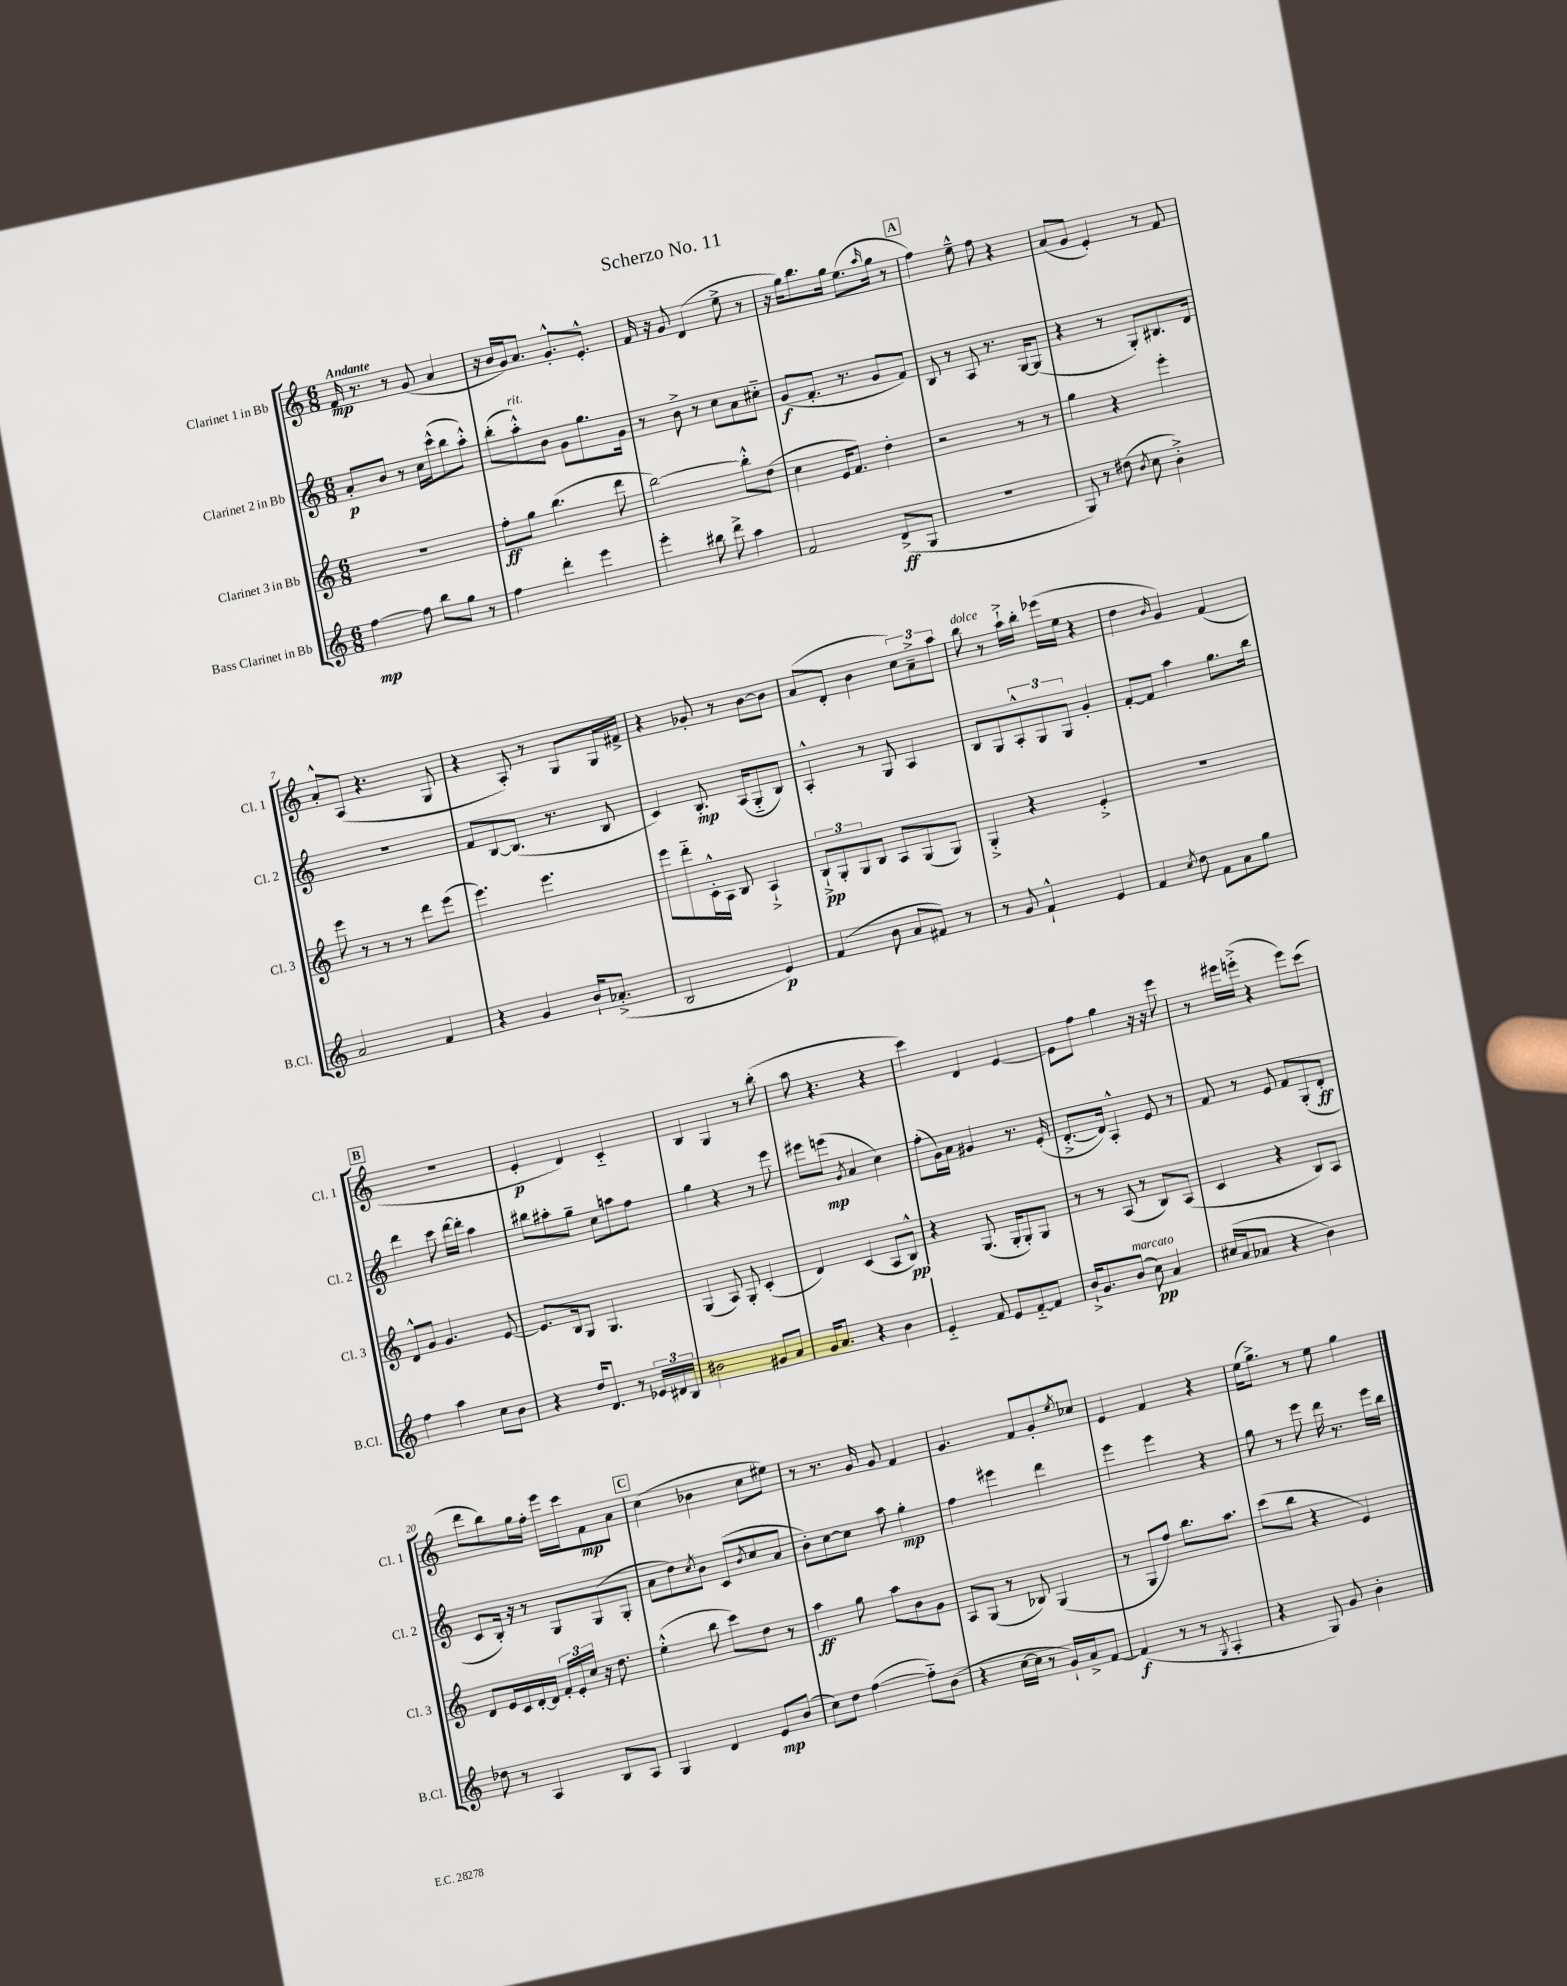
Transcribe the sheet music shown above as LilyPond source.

\header { title = "Scherzo No. 11" }
<<
\new StaffGroup <<
\new Staff = "s0" \with { instrumentName = "Clarinet 1 in Bb" shortInstrumentName = "Cl. 1" } {
    \clef treble \key c \major \numericTimeSignature \time 6/8 \tempo "Andante"
    f'16\mp r8. r8 g'8( a'4 |
    r16 b'16 g'16) a'8. g'8.-.-^ e'8.-.-^ |
    f'16 r16 g'8 d'4( e''8-> r8 |
    r16 g''16) b''8. g''16 e''8.( \grace { a''16 } g''16 r8 |
    \mark \markup { \box "A" } f''4) e''8---^ f''8 r4 |
    a'8( g'8 e'4-.) r8 f'8 |
    a'8-.-^ a8( r4. g8 |
    r4 a8-.) r8 g8 g16 fis'16-> |
    r4 ges'8-. r8 b'8~ b'8 |
    a'8( d'8-. b'4 \tuplet 3/2 { c''8) a'8---> a''8 } |
    b''8^\markup { \italic "dolce" } r8 a''16-!-> b''16-. ees'''16( e''16 r4 |
    d''4 \grace { b'16 } g'4) f'4( |
    \mark \markup { \box "B" } R2. |
    e'4-.\p d'4) c'4-_ |
    b4 g4 r8 b''8-.( |
    a''8 r4. r4 |
    c'''4) d'4 e'4~ |
    e'8 f''8 g''4 r16 r16 e'''8 |
    r8 eis'''16 e'''16-.->( r4 e'''8) c'''8( |
    d'''8 b''8) g''16 f''16-. e'''16 c'''16 f'8\mp a'8 |
    \mark \markup { \box "C" } c''4( bes'4 c''8 eis''8) |
    r8 r8. g'16 g'8 f'4 |
    g'4. f'8 g'8-. \acciaccatura { e''8 } ces''8 |
    e'4 f'4 r4 |
    e''16( g''8.->) r8 e''8 g''4 \bar "|." |
}
\new Staff = "s1" \with { instrumentName = "Clarinet 2 in Bb" shortInstrumentName = "Cl. 2" } {
    \clef treble \key c \major \numericTimeSignature \time 6/8
    a'8-.\p b'8 r8 c''16 c'''16-^( b''8 a''8-.-^) |
    b''8-.( a''8-.-^^\markup { \italic "rit." }) b'8 g'8 g''8. g'16 |
    r8 b'8-> r8 c''8 a'8 cis''8-_ |
    g'8\f( f'8.-. r8. g'8 f'8) |
    \mark \markup { \box "A" } b8 r8 a8 r8. g16~ g8( |
    r4 r8 g8-.) bis8. d'16 |
    R2. |
    f'8 b8~ b8.( r8. b8 |
    c'4) b8.-.\mp a16( g8-_ b8) |
    a4-.-^ r8 g8 a4 |
    b8 g8 \tuplet 3/2 { a8-.-^ g8 g8 } g'4-. |
    f'8~-. f'8 a''4 g''8. b''16 |
    \mark \markup { \box "B" } d'''4 c'''8 d'''16~ d'''16-. a''4 |
    bis''8 ais''8-. g''8-- c''8 a''8 f''8 |
    g''4 r4 r8 e'''8 |
    eis'''8 e'''8\mp( \acciaccatura { g'8 } a'4 c''4) |
    f''8-.( g'16) a'16 gis'4 r8. e'16-.( |
    d'8.~-.-> d'16) a4-.-^ e'8 r8 |
    f'8 r8 e'8 f'8 g8-.( d'8-.\ff |
    c'8 b16-.) r16 r8 g8 g8( g8-. |
    \mark \markup { \box "C" } a'8 d''8) \acciaccatura { c''8 } b'8 c'8( \acciaccatura { b'8 } c''8 a'8 |
    b'8-.) c''8~ c''8 a''8 g''4-.\mp |
    f''4 eis'''4 d'''4 |
    e'''4 e'''4 r4 |
    g''8 r8 e'''8 d'''16 r8. e'''16 b''16 \bar "|." |
}
\new Staff = "s2" \with { instrumentName = "Clarinet 3 in Bb" shortInstrumentName = "Cl. 3" } {
    \clef treble \key c \major \numericTimeSignature \time 6/8
    R2. |
    f''8-.\ff g''8 b''4.( d'''8 |
    b''2~) b''8-.-^ d''8( |
    c''4 e'16 f'8.) d''4-. |
    \mark \markup { \box "A" } r2 r8 r8 |
    g''4 r4 e'''4-. |
    e'''8 r8 r8 r8 d'''8 e'''8( |
    e'''4.) e'''4. |
    e'''8 d'''8-_ c'16-.-^ a16 b8 a4-!-> |
    \tuplet 3/2 { b8-!->\pp g8-. g8 } b8 a8 g8( g8) |
    g4-.-> r4 e'4-.-> |
    R2. |
    \mark \markup { \box "B" } d'8-^ g'8 g'4. e'8~ |
    e'8. b16 g8 g4. |
    g4( a8) g8-. c'4-.( |
    d'4) c'4( a8 b8-^\pp) |
    r4 g8.( g16-. g8-.) g8 |
    r8 r8 a8( r8 b8) a8( |
    c'4 r4 b8) a8 |
    d'8 e'16 c'16 d'16~-. d'16 \tuplet 3/2 { f'16-. e'16-. c''16 } r16 d''8. |
    \mark \markup { \box "C" } e''4-.-^( b''8 c'''8) d''8 r8 |
    a''4\ff g''8 a''8 b'8 g'8 |
    a8 g8( r8 bes8) g4( |
    r8 g8 f''8) b''8. a''8. |
    c'''8( b''8 r4 e'4) \bar "|." |
}
\new Staff = "s3" \with { instrumentName = "Bass Clarinet in Bb" shortInstrumentName = "B.Cl." } {
    \clef treble \key c \major \numericTimeSignature \time 6/8
    f''4~\mp f''8 b''8 g''8 r8 |
    f''4 d'''4-. e'''4 |
    e'''4-. bis''8 d'''8-> a''4 |
    f'2 d'8->\ff( g8 |
    \mark \markup { \box "A" } r2. |
    g8) r8 dis''8( \acciaccatura { b'8 } c''8 b'4-.->) |
    a'2 f'4 |
    r4 g'4 b'16-! aes'8.-.->( |
    b2 e'4\p) |
    f'4( b'8 a'8 fis'8) r8 |
    r8 g'8 f'4-!-^ e'4 |
    f'4 \acciaccatura { c''8 } d''8 f'8 a'8 g''8 |
    \mark \markup { \box "B" } f''4 a''4 c''8 b'8 |
    r4 d''16 d'8. r8 \tuplet 3/2 { ees'16 dis'16 b16 } |
    bis'2 gis'8 a'8 |
    g'16 a'8. r4 b'4 |
    e'4-_ f'8 e'8 f'8~-_ f'8 |
    b'16-!-> g'8. b'8^\markup { \italic "marcato" }( c''8\pp) a'4 |
    cis''16( a'16 aes'8 r4 b'4) |
    des''8 r8 a4 b8 a8 |
    \mark \markup { \box "C" } g4 d'4 e'8\mp b'8( |
    c''8) d''8 f''4~( f''8-_) b'8( |
    r4 c''16~ c''16 r8 g'16-!) a'16-> f'8~ |
    f'4\f( r8 r8 \acciaccatura { g8 } a4-. |
    r4 g8) g'8 b'4-. \bar "|." |
}
>>
>>
